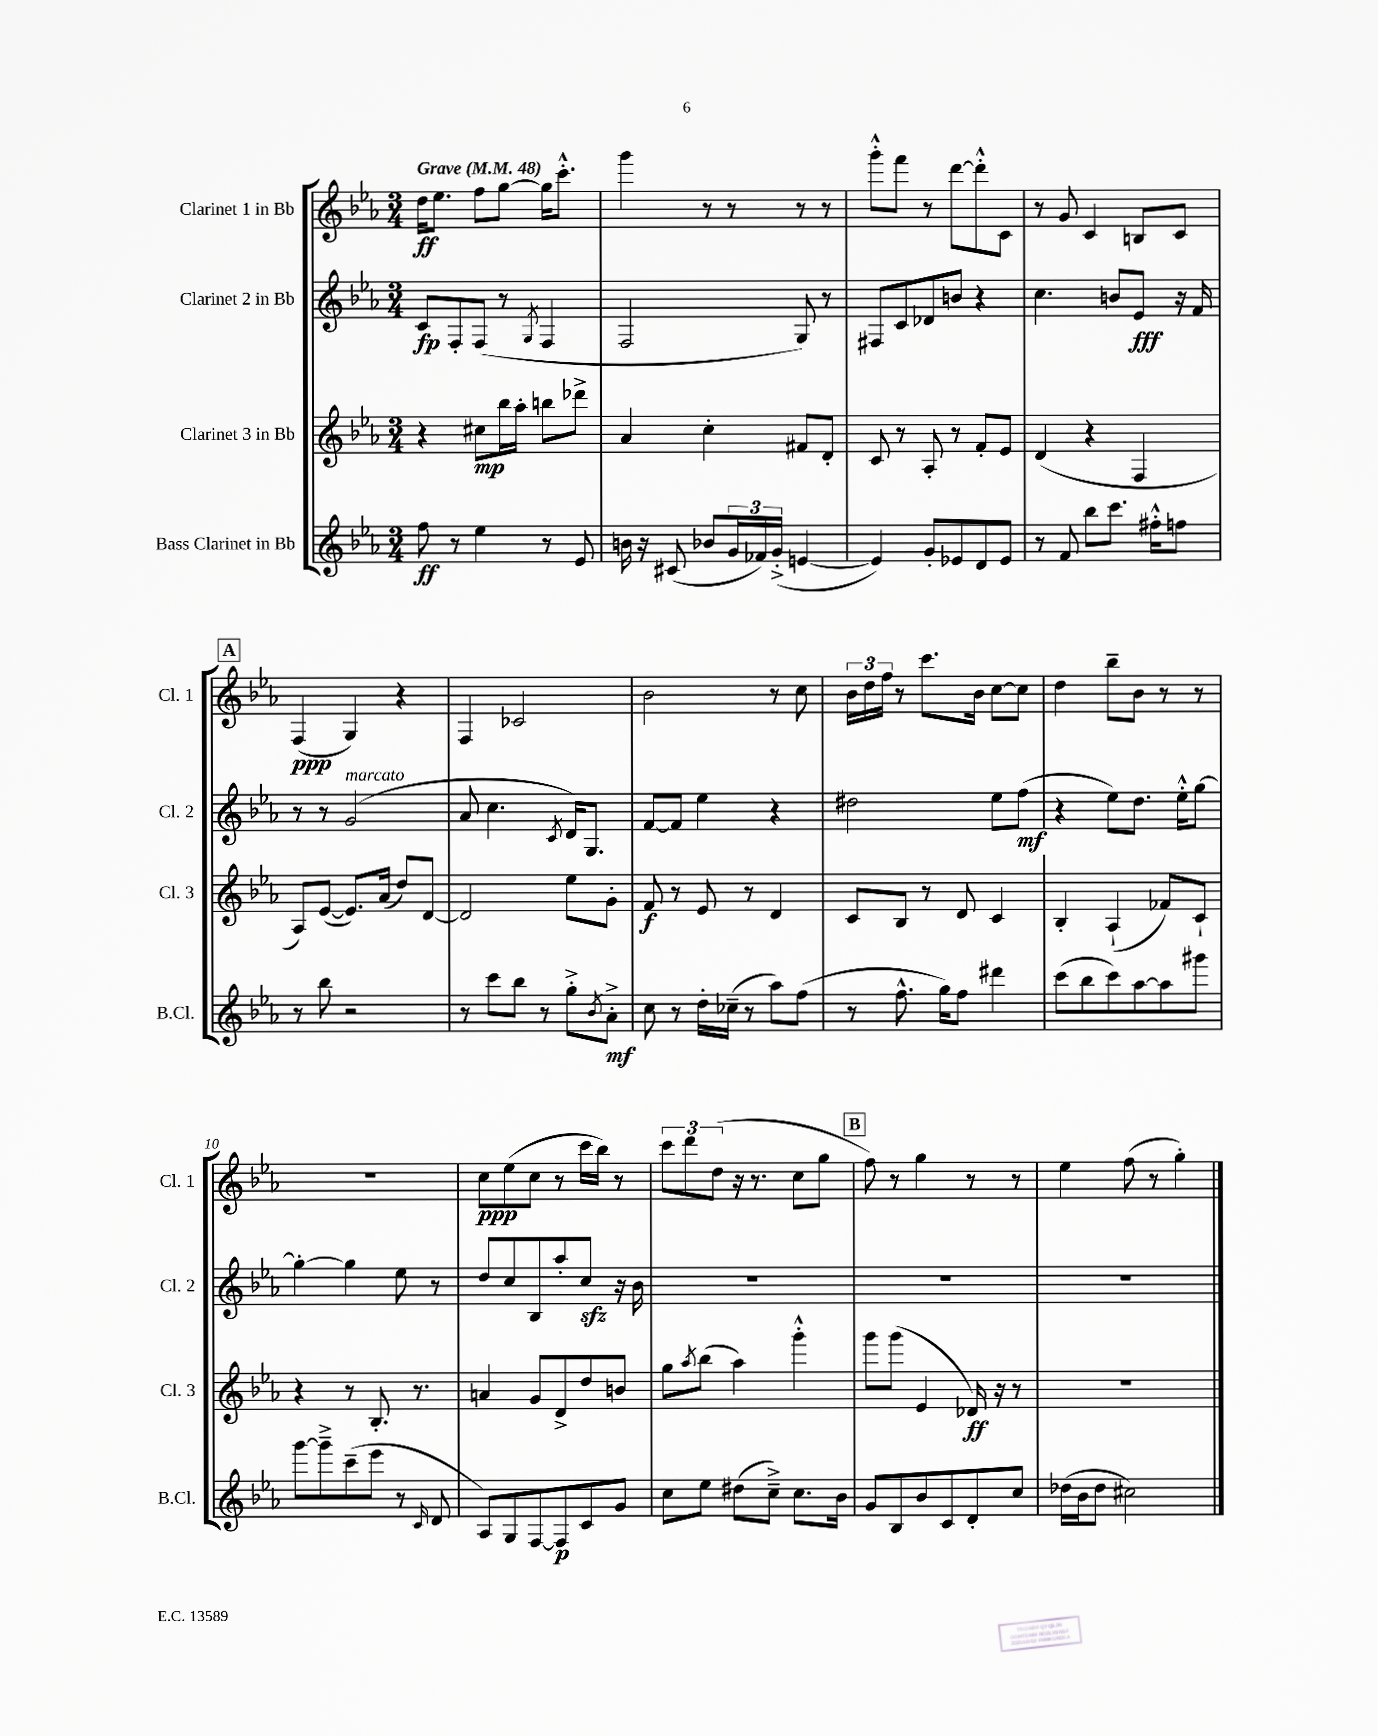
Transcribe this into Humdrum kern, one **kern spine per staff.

**kern	**kern	**kern	**kern
*staff4	*staff3	*staff2	*staff1
*clefG2	*clefG2	*clefG2	*clefG2
*k[b-e-a-]	*k[b-e-a-]	*k[b-e-a-]	*k[b-e-a-]
*M3/4	*M3/4	*M3/4	*M3/4
*MM48	*MM48	*MM48	*MM48
8ff	4r	8c	16dd
.	.	.	8.ee-
8r	.	8F'	.
4ee-	8cc#	(8F	8ff
.	16bb-	8r	[8gg
.	16aa-'	.	.
.	.	8qG	.
8r	8bb	4F	16gg]
.	.	.	8.ccc'^^
8e-	8ddd-^	.	.
=	=	=	=
16b	4a-	2F	4ggg
16r	.	.	.
(8c#	.	.	.
8b-	4cc'	.	8r
24g	.	.	8r
24f-)	.	.	.
(24g'^	.	.	.
[4e	8f#	8G)	8r
.	8d'	8r	8r
=	=	=	=
4e])	8c	8F#	8ggg'^^
.	8r	8c	8fff
8g'	8A-'	8d-	8r
8e-	8r	8b	[8ddd
8d	8f'	4r	8ddd'^^]
8e-	8e-	.	8c
=	=	=	=
8r	(4d	4.cc	8r
8f	.	.	8g
8bb-	4r	.	4c
8.ccc	.	8b	.
.	4F	8e-	8B
16ff#'^^	.	.	.
8ff	.	16r	8c
.	.	16f	.
=	=	=	=
8r	8A-)	8r	(4F
8bb-	([8e-	8r	.
2r	8.e-])	(2g	4G)
.	(16a-	.	.
.	8dd)	.	4r
.	[8d	.	.
=	=	=	=
8r	2d]	8a-	4F
8ccc	.	4.cc	.
8bb-	.	.	2c-
8r	.	.	.
.	.	8qc	.
8gg'^	8ee-	16d)	.
.	.	8.G	.
8qb-	.	.	.
8a-'^	8g'	.	.
=	=	=	=
8cc	8f	[8f	2b-
8r	8r	8f]	.
16dd'	8e-	4ee-	.
(16cc-~	.	.	.
8r	8r	.	.
8aa-)	4d	4r	8r
(8ff	.	.	8cc
=	=	=	=
8r	8c	2dd#	24b-
.	.	.	24dd
.	.	.	24ff
8.ff^^	8B-	.	8r
.	8r	.	8.ccc
16gg)	.	.	.
8ff	8d	.	.
.	.	.	16b-
4ddd#	4c	8ee-	[8cc
.	.	(8ff	8cc]
=	=	=	=
(8ccc	4B-'	4r	4dd
8bb-	.	.	.
8ccc)	(4A-`	8ee-)	8bb-~
[8aa-	.	8.dd	8b-
8aa-]	8f-)	.	8r
.	.	16ee-'^^	.
8ggg#	8c`	[8gg	8r
=	=	=	=
[8ggg	4r	4gg'_	2.r
8ggg~^]	.	.	.
(8ccc~	8r	4gg]	.
8eee-	8.B-'	.	.
8r	.	8ee-	.
.	8.r	.	.
16qqc	.	.	.
8d	.	8r	.
=	=	=	=
8A-)	4a	8dd	8cc
8G	.	8cc	(8ee-
[8F	8g	8B-	8cc
8F]	8d^	8aa-'	8r
8c	8dd	8cc	16ccc
.	.	.	16bb-)
8g	8b	16r	8r
.	.	16b-	.
=	=	=	=
8cc	8gg	2.r	12ccc
.	.	.	12ddd
.	8qaa-	.	.
8ee-	(8bb-	.	.
.	.	.	(12dd
(8dd#	4aa-)	.	16r
.	.	.	8.r
8cc~^)	.	.	.
8.cc	4ggg'^^	.	8cc
.	.	.	8gg
16b-	.	.	.
=	=	=	=
8g	8ggg	2.r	8ff)
8B-	(8ggg	.	8r
8b-	4e-	.	4gg
8c	.	.	.
8d'	16d-)	.	8r
.	16r	.	.
8cc	8r	.	8r
=	=	=	=
(16dd-	2.r	2.r	4ee-
16b-	.	.	.
8dd-	.	.	.
2cc#)	.	.	(8ff
.	.	.	8r
.	.	.	4gg')
==	==	==	==
*-	*-	*-	*-
